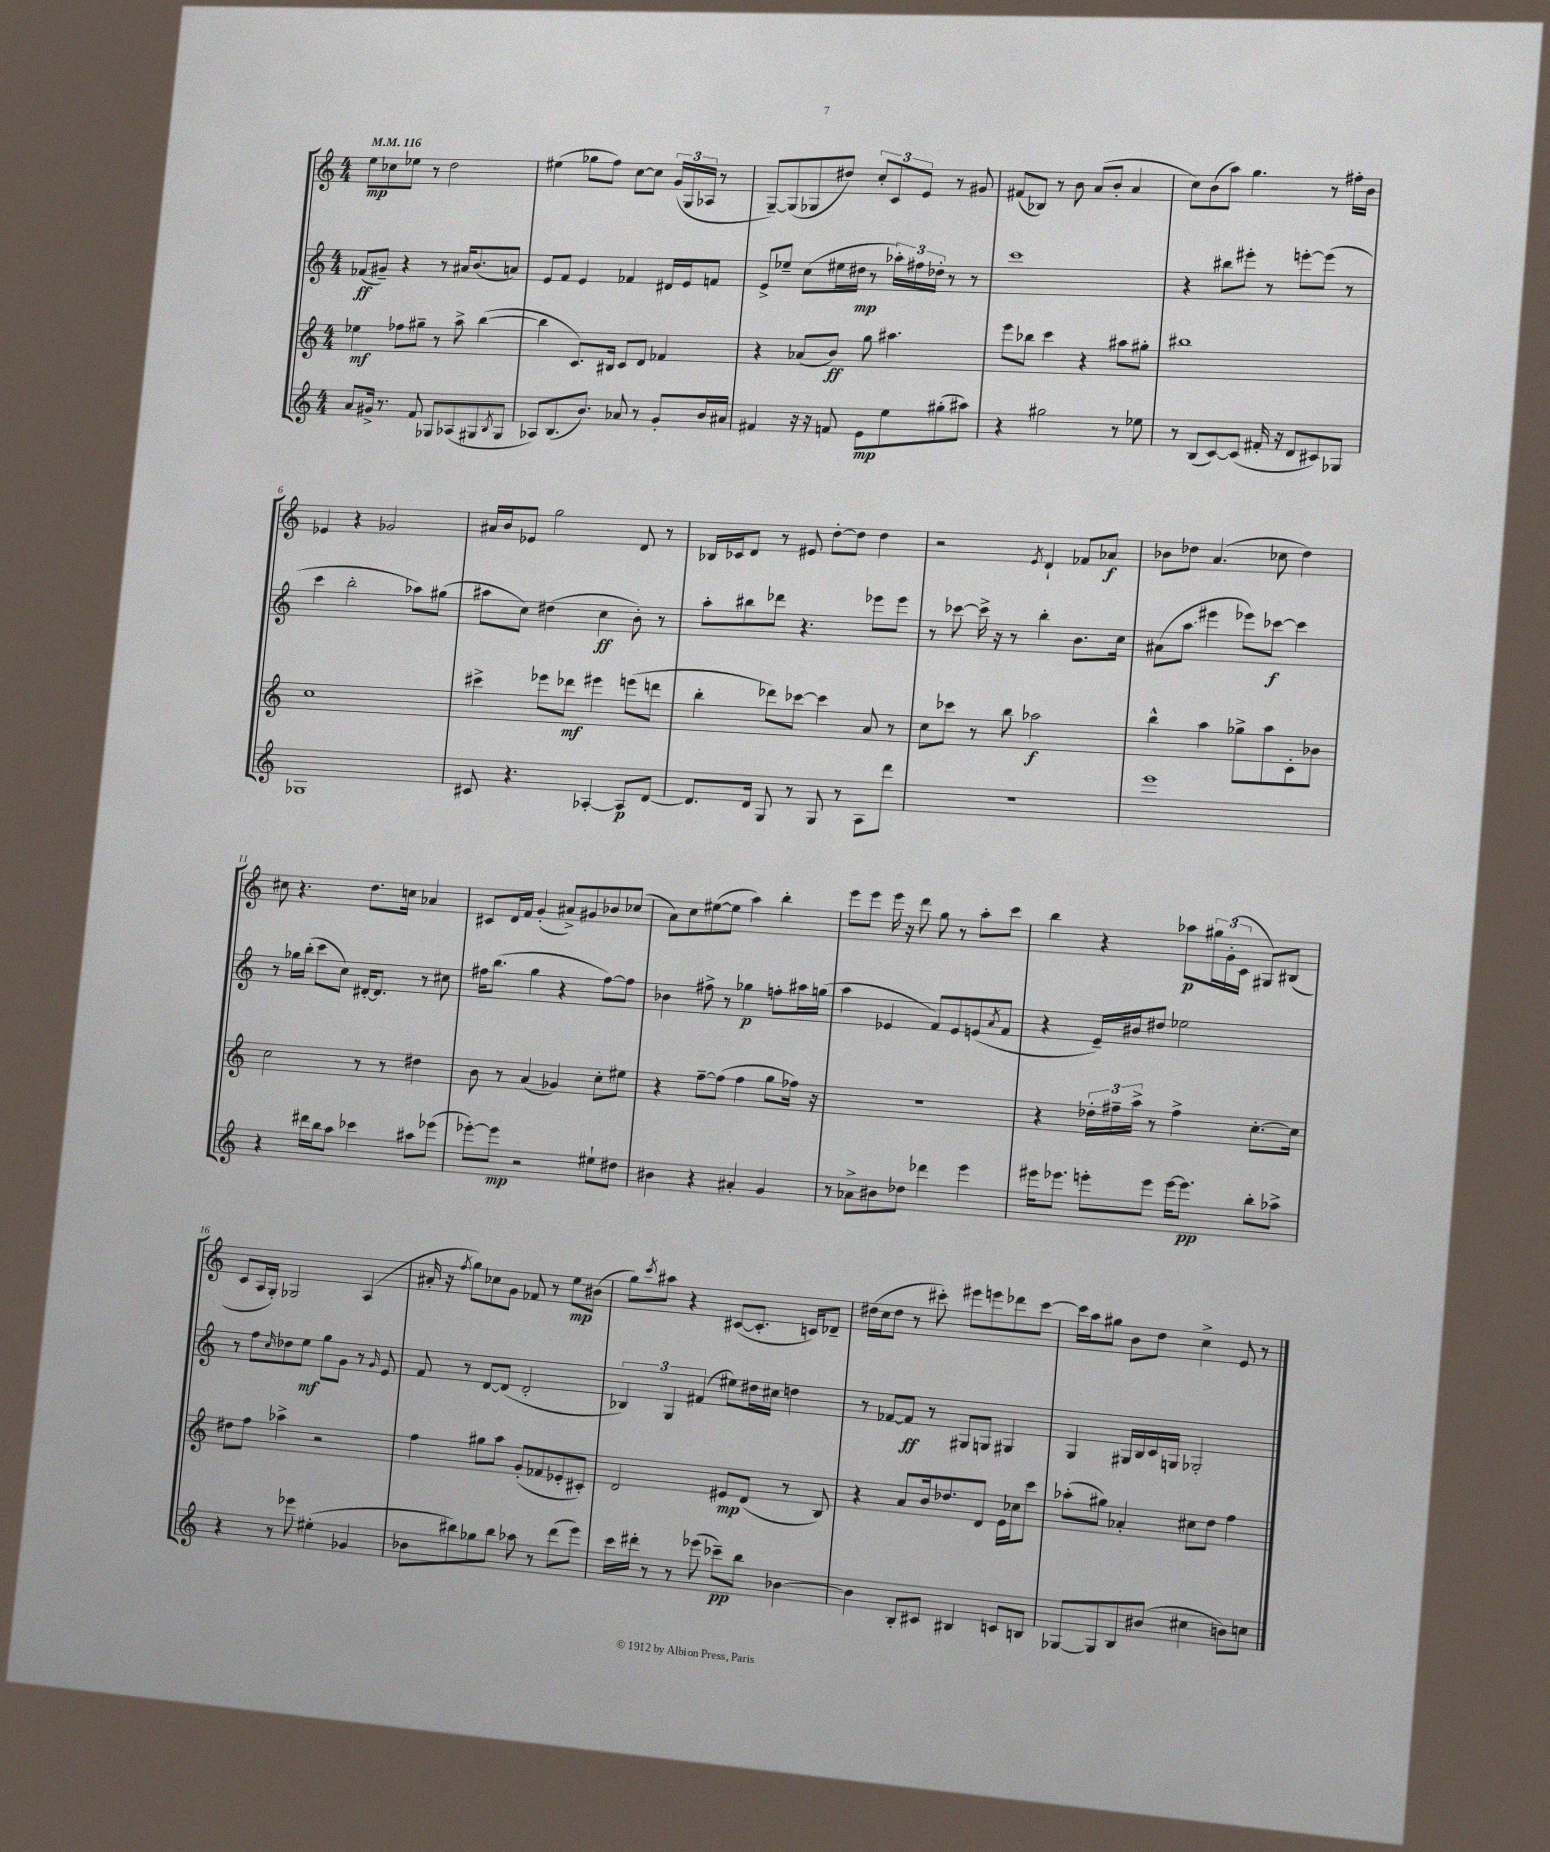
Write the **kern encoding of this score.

**kern	**kern	**kern	**kern
*staff4	*staff3	*staff2	*staff1
*clefG2	*clefG2	*clefG2	*clefG2
*k[]	*k[]	*k[]	*k[]
*M4/4	*M4/4	*M4/4	*M4/4
*MM116	*MM116	*MM116	*MM116
8a	4ee-	(8f-	8ee
16g#^	.	8g#~)	8cc-
8.r	.	.	.
.	8ff-	4r	8ee-
8f	8gg#~	.	8r
8G-	8r	8r	2dd
(8A-	8aa^	16a#	.
.	.	(8.b	.
8G#	([4bb	.	.
8qB	.	.	.
8G#	.	8a)	.
=	=	=	=
8A-)	4bb]	8e	(4ee#
(8.B	.	8f	.
.	8.c)	4e	8gg-
8.b)	.	.	.
.	.	.	8ff)
.	16B#	.	.
8a-	8c	4f-	[8cc
8r	8d	.	8cc]
8g'	4f-	16d#	(24g
.	.	.	24G
.	.	16e	.
.	.	.	24A-
16b	.	8f	8r
16a#	.	.	.
=	=	=	=
4f#	4r	8e^	[8G~)
.	.	8ee-~	(8G]
16r	(8a-	(8cc	8G-
16r	.	.	.
8f	8b)	16ee#	8dd#)
.	.	16dd#	.
8e	8gg	8r	12cc'
.	.	.	12c
8ee	4.aa#	24aa-')	.
.	.	24ff#	12e
.	.	24dd-'	.
(8gg#'	.	8r	8r
8aa#)	.	8r	8g#
=	=	=	=
4r	8eee	1ccc	(8f#
.	8bb-	.	8B-)
2gg#	4ccc	.	8r
.	.	.	8b
.	4r	.	(8a
.	.	.	8b'
8r	8aa#	.	4a
8ee-	8gg#'	.	.
=	=	=	=
8r	1bb#	4r	8cc)
(8B	.	.	(8b
[8c)	.	8bb#	8aa)
(8c]	.	8eee#'	4.gg
16f#'	.	8r	.
16r	.	.	.
8d	.	[8eee'	.
8c#)	.	(8eee]	8r
8G-	.	8r	16ff#'
.	.	.	16b
=	=	=	=
1G-	1cc	4ccc	4e-
.	.	2bb'	4r
.	.	.	2g-
.	.	8aa-)	.
.	.	(8gg#	.
=	=	=	=
8c#	4ccc#^	8aa#	16a#
.	.	.	16b
4.r	.	8cc)	8e-
.	8eee-	(4dd#	2gg
.	8ddd-	.	.
[4A-'	4eee#	4cc	.
8A-]	(8eee	8b')	8d
[8d	8ddd	8r	8r
=	=	=	=
8.d]	4bb'	8aa'	16B-
.	.	.	16c-
.	.	8bb#	8d
16d	.	.	.
8G	8ddd-)	8ddd-	8r
8r	[8ccc-	4.r	8e#
8G	4ccc-]	.	[8dd'
8r	.	.	8dd]
8A	8a	8eee-	4dd
8ddd	8r	8eee-	.
=	=	=	=
1r	8cc	8r	2r
.	8ccc-	[8ccc-	.
.	8r	16ccc-^]	.
.	.	16r	.
.	8bb	8r	.
.	.	.	8qe
.	2aa-	4bb'	4d`
.	.	8.b	8f-
.	.	.	8a-
.	.	16cc	.
=	=	=	=
1eee	4bb^^	(8a#	8b-
.	.	8aa	8dd-
.	4aa	4eee#	(4.a
.	8gg-^	8eee-)	.
.	8aa	[8ccc-	8cc-
.	8c'	4ccc-]	4dd-)
.	8b-	.	.
=	=	=	=
4r	2cc	8r	8cc#
.	.	16gg-	4.r
.	.	(16bb'	.
16ddd#	.	8ccc	.
16bb	.	.	.
8aa	.	8cc)	.
4ccc-	8r	[16d#'	8.dd
.	.	8.d#]	.
.	8r	.	.
.	.	.	16cc
8aa#	4dd#	8r	4a-
(8eee-	.	8cc#	.
=	=	=	=
[8eee-')	8b	16ff#	8c#
.	.	(8.bb	.
8eee-]	8r	.	16d
.	.	.	16f
2r	(4a	4gg	(4g'
.	4g-)	4r	8a#^)
.	.	.	8g#
8ee#`	8cc'	[8ff#)	8b-
8dd#	8ee#	8ff#]	(8cc-
=	=	=	=
4b#	4r	4b-	8a)
.	.	.	8cc
4r	[8ff~	8ff#^	([8ee#
.	(8ff]	8r	8ee#]
4a#'	4ff	4gg-	4aa)
4g	8gg	8ff'	4bb'
.	16ff-)	16aa#	.
.	16r	(16gg	.
=	=	=	=
8r	1r	4aa	8eee
8a-^	.	.	8eee
8b#	.	4e-	16eee
.	.	.	16r
8dd-	.	.	8ddd
4ddd-	.	8f)	8gg
.	.	8e-	8r
4eee	.	(8e	8aa'
.	.	8qa	.
.	.	8f	8ccc
=	=	=	=
16eee#	4r	4r	4bb
8.eee-	.	.	.
8eee'	24dd-'	16e~)	4r
.	24ff#~	.	.
.	.	16b#	.
.	24aa^	.	.
8eee	8r	8dd#	.
[16eee	4ff#^	2ee-	8aa-
8.eee]	.	.	.
.	.	.	24gg#
.	.	.	(24g'
.	.	.	24c
8bb'	[8.cc'	.	8G#)
8aa-^	.	.	(8B#
.	16cc]	.	.
=	=	=	=
4r	8dd#	8r	8c
.	8ff	8ff	16A
.	.	.	16G')
.	.	16qqcc	.
8r	4aa-^	8dd-	2G-
8eee-	.	8ee	.
(4ee#'	2r	8gg	.
.	.	8g	.
4g-	.	8r	(4A
.	.	16qqg	.
.	.	8e	.
=	=	=	=
8b-	4ff	8f	16a#'
.	.	.	16r
.	.	.	8qff
8bb#)	.	8r	8gg)
8gg-	8gg#	[8d	8cc-
8bb#	8aa	(8d]	8g
8aa-	(8g'	2d'	8f-
8r	8f-	.	8r
(8ddd	8e-'	.	8ee
8eee)	8c#')	.	(8b#
=	=	=	=
16ccc	2d	6B-)	8gg)
16ddd#'	.	.	.
.	.	.	8qccc
8r	.	.	8aa#
.	.	6G	.
8r	.	.	4r
.	.	(6f#	.
(8eee-	.	.	.
8ccc-~)	8e#	8ee#)	([8c#
8bb	(8d	16dd#	8.c#']
.	.	16cc#	.
[4b-	8r	4dd	.
.	.	.	16c)
.	8B)	.	8d-~
=	=	=	=
4b-]	4r	8r	(16dd#
.	.	.	16cc
.	.	[8f-	8dd#
8B'	8a	8f-]	8r
8c#	16b	8r	8ccc#')
.	8.dd-	.	.
4B#	.	8G#	8eee#
.	8d	8G	8eee
8c	16e	4G#	8ddd-
.	16cc-	.	.
8B	8ccc	.	[8ccc#
=	=	=	=
[8G-	(8aa-'	4G	16ccc#]
.	.	.	16aa
8G-]	8gg#)	.	8gg#
8B	4a-'	16G#	8b
.	.	16B	.
(8b#	.	16c	8dd
.	.	16G	.
4cc#	8cc#	2G-'	4cc^
.	8dd	.	.
8b)	4ff	.	8e
8cc	.	.	8r
==	==	==	==
*-	*-	*-	*-
